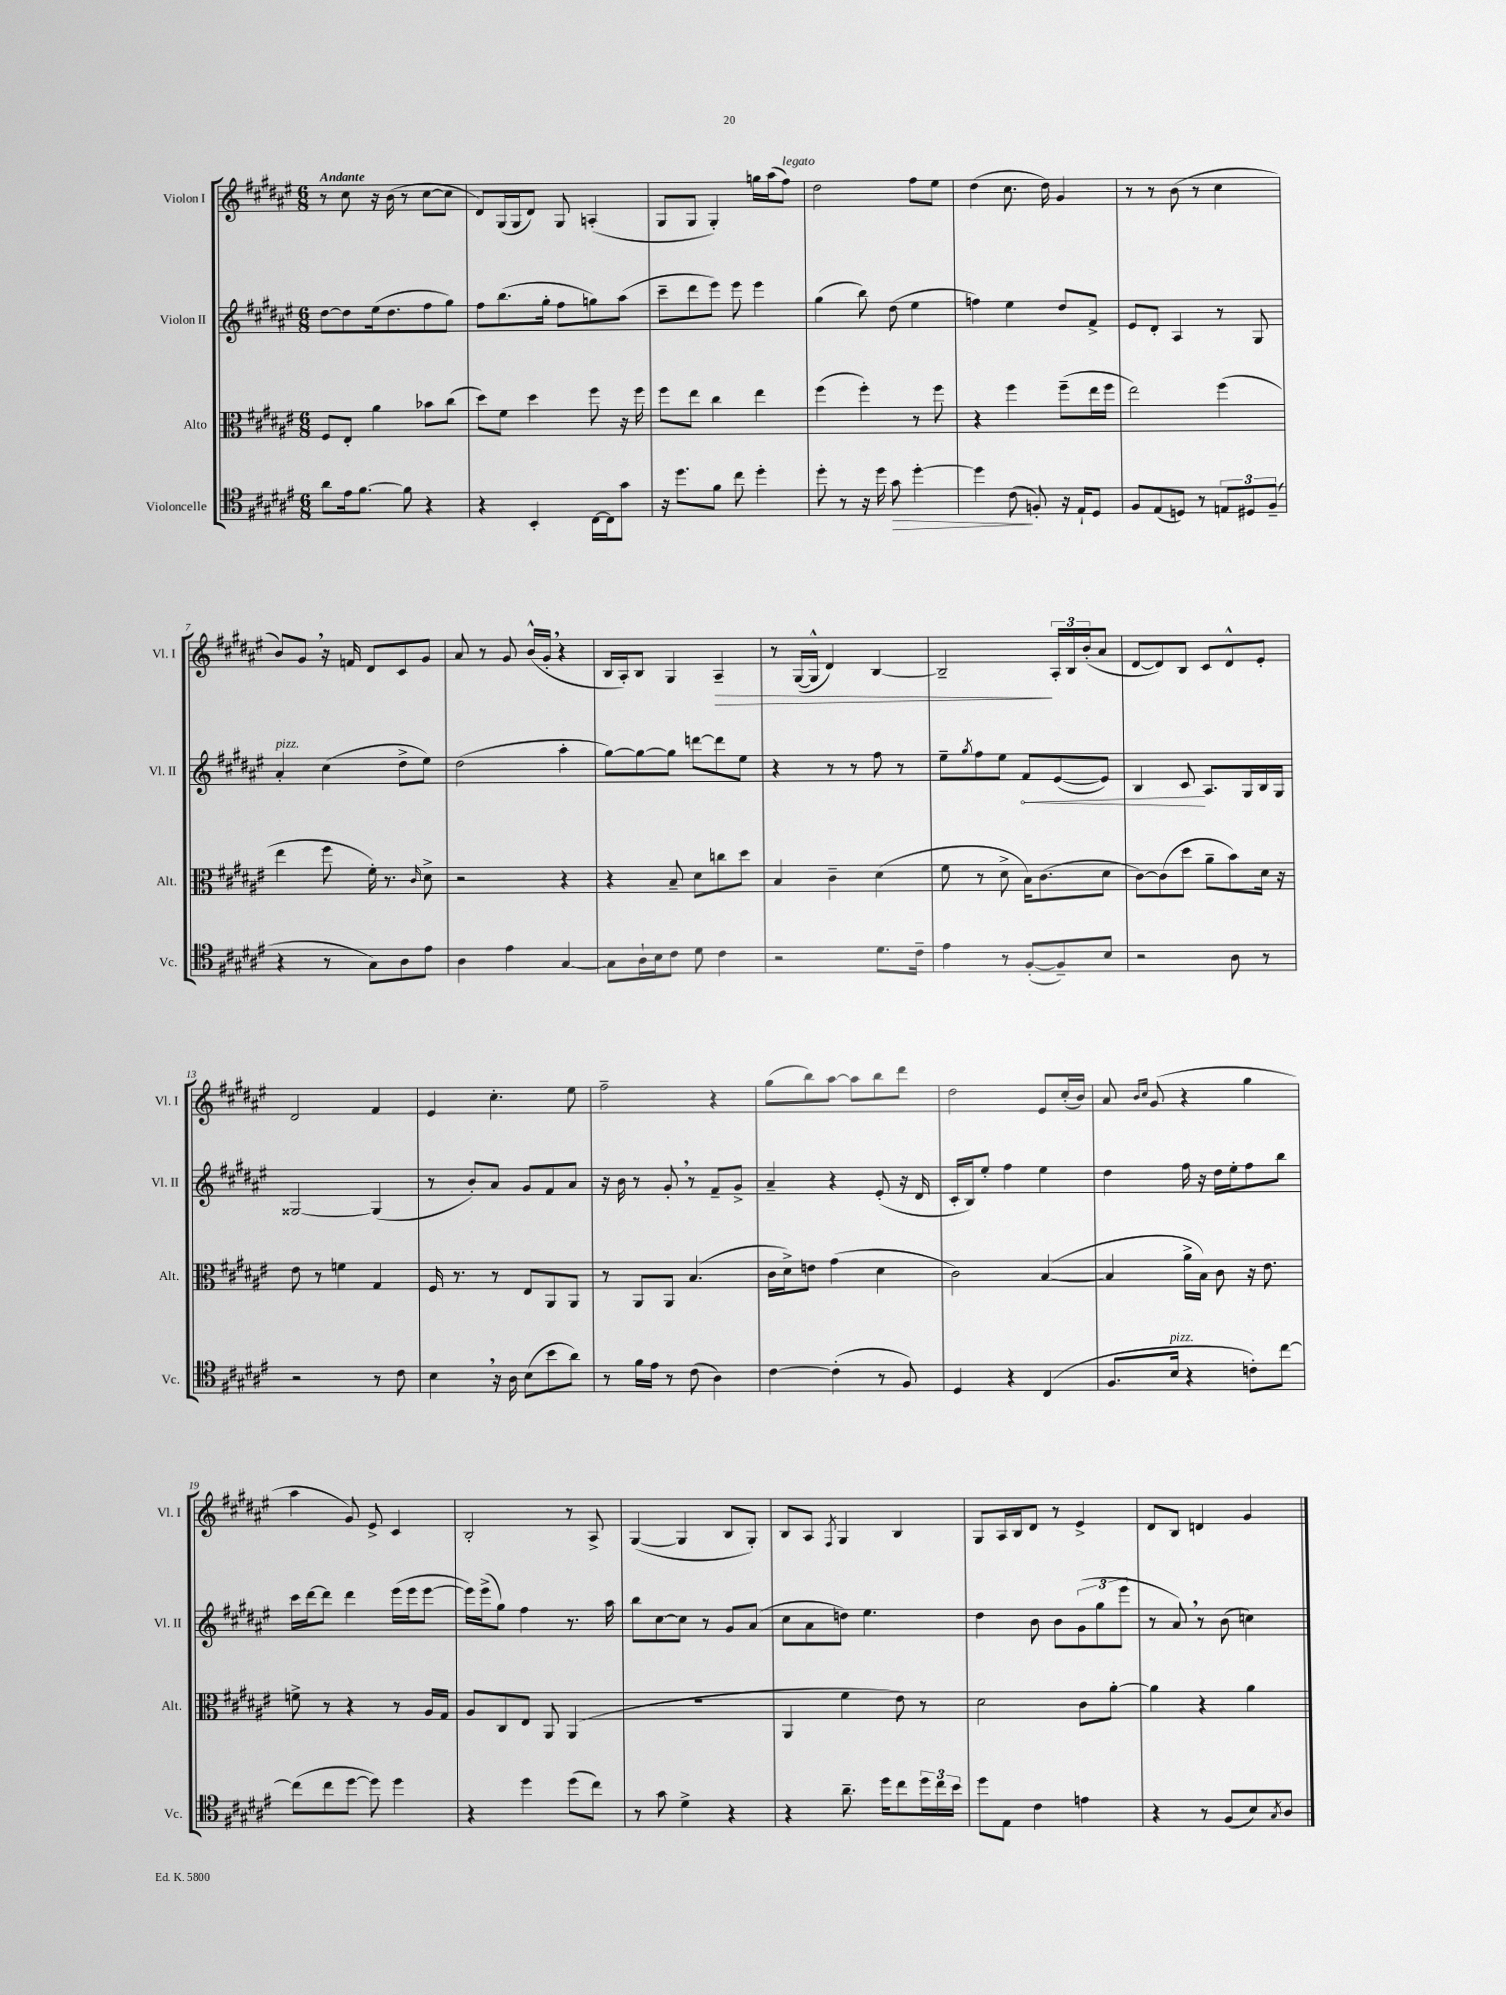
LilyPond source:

<<
\new StaffGroup <<
\new Staff = "s0" \with { instrumentName = "Violon I" shortInstrumentName = "Vl. I" } {
    \clef treble \key fis \major \numericTimeSignature \time 6/8 \tempo "Andante"
    r8 cis''8 r16 b'16( r8 cis''8~ cis''8 |
    dis'8) gis16( gis16 dis'8) gis8 a4-.( |
    gis8 gis8 gis4-.) g''16 ais''16( fis''8^\markup { \italic "legato" }) |
    dis''2 fis''8 eis''8 |
    dis''4( cis''8. dis''16) gis'4 |
    r8 r8 b'8( r8 cis''4 |
    b'8) gis'8 \breathe r16 f'16 dis'8 cis'8 gis'8 |
    ais'8 r8 gis'8 b'16-^( gis'16-. \breathe r4 |
    b16 ais16-.) b8 gis4 ais4--\> |
    r8 gis16~( gis16-^ dis'4) b4~ |
    b2--\! \tuplet 3/2 { ais16-. b16 b'16-.( } ais'8 |
    dis'8~ dis'8) b8 cis'8 dis'8-^ eis'8-. |
    dis'2 fis'4 |
    eis'4 cis''4.-. eis''8 |
    fis''2-- r4 |
    gis''8( b''8) ais''8~ ais''8 b''8 dis'''8 |
    dis''2 eis'8 cis''16-.( b'16) |
    ais'8 \grace { b'16 cis''16 } gis'8( r4 gis''4 |
    ais''4 gis'8) eis'8-> cis'4 |
    b2-. r8 ais8-> |
    gis4~( gis4 b8 gis8-.) |
    b8 ais8 \acciaccatura { fis8 } gis4 b4 |
    gis8 ais16 b16 dis'8 r8 eis'4-> |
    dis'8 b8 d'4 gis'4 \bar "|." |
}
\new Staff = "s1" \with { instrumentName = "Violon II" shortInstrumentName = "Vl. II" } {
    \clef treble \key fis \major \numericTimeSignature \time 6/8
    dis''8~ dis''8 eis''16( dis''8. fis''8 gis''8) |
    fis''8 b''8.( gis''16-. fis''8 g''8) ais''8( |
    cis'''8-- dis'''8 eis'''8) eis'''8 eis'''4 |
    gis''4( b''8) dis''8( eis''4 |
    f''4) eis''4 dis''8 fis'8-> |
    eis'8 dis'8-. ais4 r8 gis8 |
    ais'4-.^\markup { \italic "pizz." } cis''4( dis''8-> eis''8) |
    dis''2( ais''4-. |
    gis''8~) gis''8~ gis''8 d'''8~ d'''8 eis''8 |
    r4 r8 r8 fis''8 r8 |
    eis''8-- \acciaccatura { gis''8 } fis''8 eis''8 \once \override Hairpin.circled-tip = ##t fis'8\< eis'8~( eis'8) |
    b4 cis'8\! ais8. gis16 b16 gis16 |
    gisis2~ gisis4( |
    r8 b'8-.) ais'8 gis'8 fis'8 ais'8 |
    r16 b'16 r8 gis'8-. \breathe r8 fis'8-- gis'8-> |
    ais'4-- r4 eis'8-.( r16 dis'16 |
    cis'16-. b16) eis''8-. fis''4 eis''4 |
    dis''4 fis''16 r16 dis''16 eis''16-. fis''8 b''8 |
    cis'''16 dis'''16~ dis'''8 dis'''4 eis'''16( eis'''16 eis'''8~ |
    eis'''16) eis'''16->( gis''8) fis''4 r8. ais''16 |
    b''8 cis''8~ cis''8 r8 gis'8 ais'8( |
    cis''8 ais'8 d''8) eis''4. |
    dis''4 b'8 b'8 \tuplet 3/2 { gis'8( gis''8 eis'''8 } |
    r8 ais'8) \breathe r8 b'8( c''4) \bar "|." |
}
\new Staff = "s2" \with { instrumentName = "Alto" shortInstrumentName = "Alt." } {
    \clef alto \key fis \major \numericTimeSignature \time 6/8
    fis8 eis8-. ais'4 bes'8 cis''8( |
    dis''8) fis'8 dis''4 fis''8 r16 fis''16 |
    fis''8 eis''8 cis''4 eis''4 |
    fis''4( fis''4-.) r8 fis''8 |
    r4 fis''4 fis''8--( eis''16 fis''16 |
    eis''2) fis''4( |
    eis''4 fis''8 fis'16-.) r8. \grace { cis'16 } dis'8-> |
    r2 r4 |
    r4 b8-- dis'8 c''8 dis''8 |
    b4 cis'4-- dis'4( |
    fis'8 r8 dis'8-> b16) cis'8.( dis'8 |
    cis'8~) cis'8( dis''8 ais'8-- b'8) dis'16 r16 |
    eis'8 r8 f'4 gis4 |
    fis16 r8. r8 eis8 ais,8 ais,8 |
    r8 ais,8 ais,8 b4.( |
    cis'16 dis'16->) e'8 gis'4( dis'4 |
    cis'2) b4~( |
    b4 ais'16-> b16) cis'8 r16 eis'8. |
    f'8-> r8 r4 r8 ais16 gis16 |
    ais8 cis8 eis8 ais,8 ais,4( |
    R2. |
    ais,4 fis'4 eis'8) r8 |
    dis'2 cis'8 ais'8~-. |
    ais'4 r4 ais'4 \bar "|." |
}
\new Staff = "s3" \with { instrumentName = "Violoncelle" shortInstrumentName = "Vc." } {
    \clef tenor \key fis \major \numericTimeSignature \time 6/8
    ais'8 eis'16 fis'8.~ fis'8 r4 |
    r4 b,4-. cis16~ cis16 gis'8 |
    r16 dis''8. fis'8 cis''8 dis''4-. |
    dis''8-. r8 r16 dis''16 gis'8\> dis''4~-. |
    dis''4 cis'8\!( f8-.) r16 eis16-! dis8 |
    fis8 eis8( d8) r8 \tuplet 3/2 { e8 dis8 fis8--( } |
    r4 r8 gis8) ais8 eis'8 |
    ais4 eis'4 gis4~ |
    gis8 ais16-! b16 cis'8 dis'8 cis'4 |
    r2 dis'8. cis'16-- |
    eis'4 r8 fis8~-.( fis8--) b8 |
    r2 ais8 r8 |
    r2 r8 cis'8 |
    b4 \breathe r16 ais16 b8( b'8 ais'8) |
    r8 fis'16 eis'16 r8 cis'8( ais4) |
    cis'4~ cis'4-.( r8 fis8) |
    dis4 r4 cis4( |
    fis8. b16^\markup { \italic "pizz." } r4 c'8-.) cis''8~ |
    cis''8( cis''8 dis''8~ dis''8) dis''4 |
    r4 dis''4 dis''8( cis''8) |
    r8 gis'8 dis'4-> r4 |
    r4 ais'8.-- dis''16 cis''8 \tuplet 3/2 { dis''16 cis''16 b'16 } |
    dis''8 eis8 cis'4 e'4 |
    r4 r8 fis8( b8) \acciaccatura { gis8 } ais8 \bar "|." |
}
>>
>>
